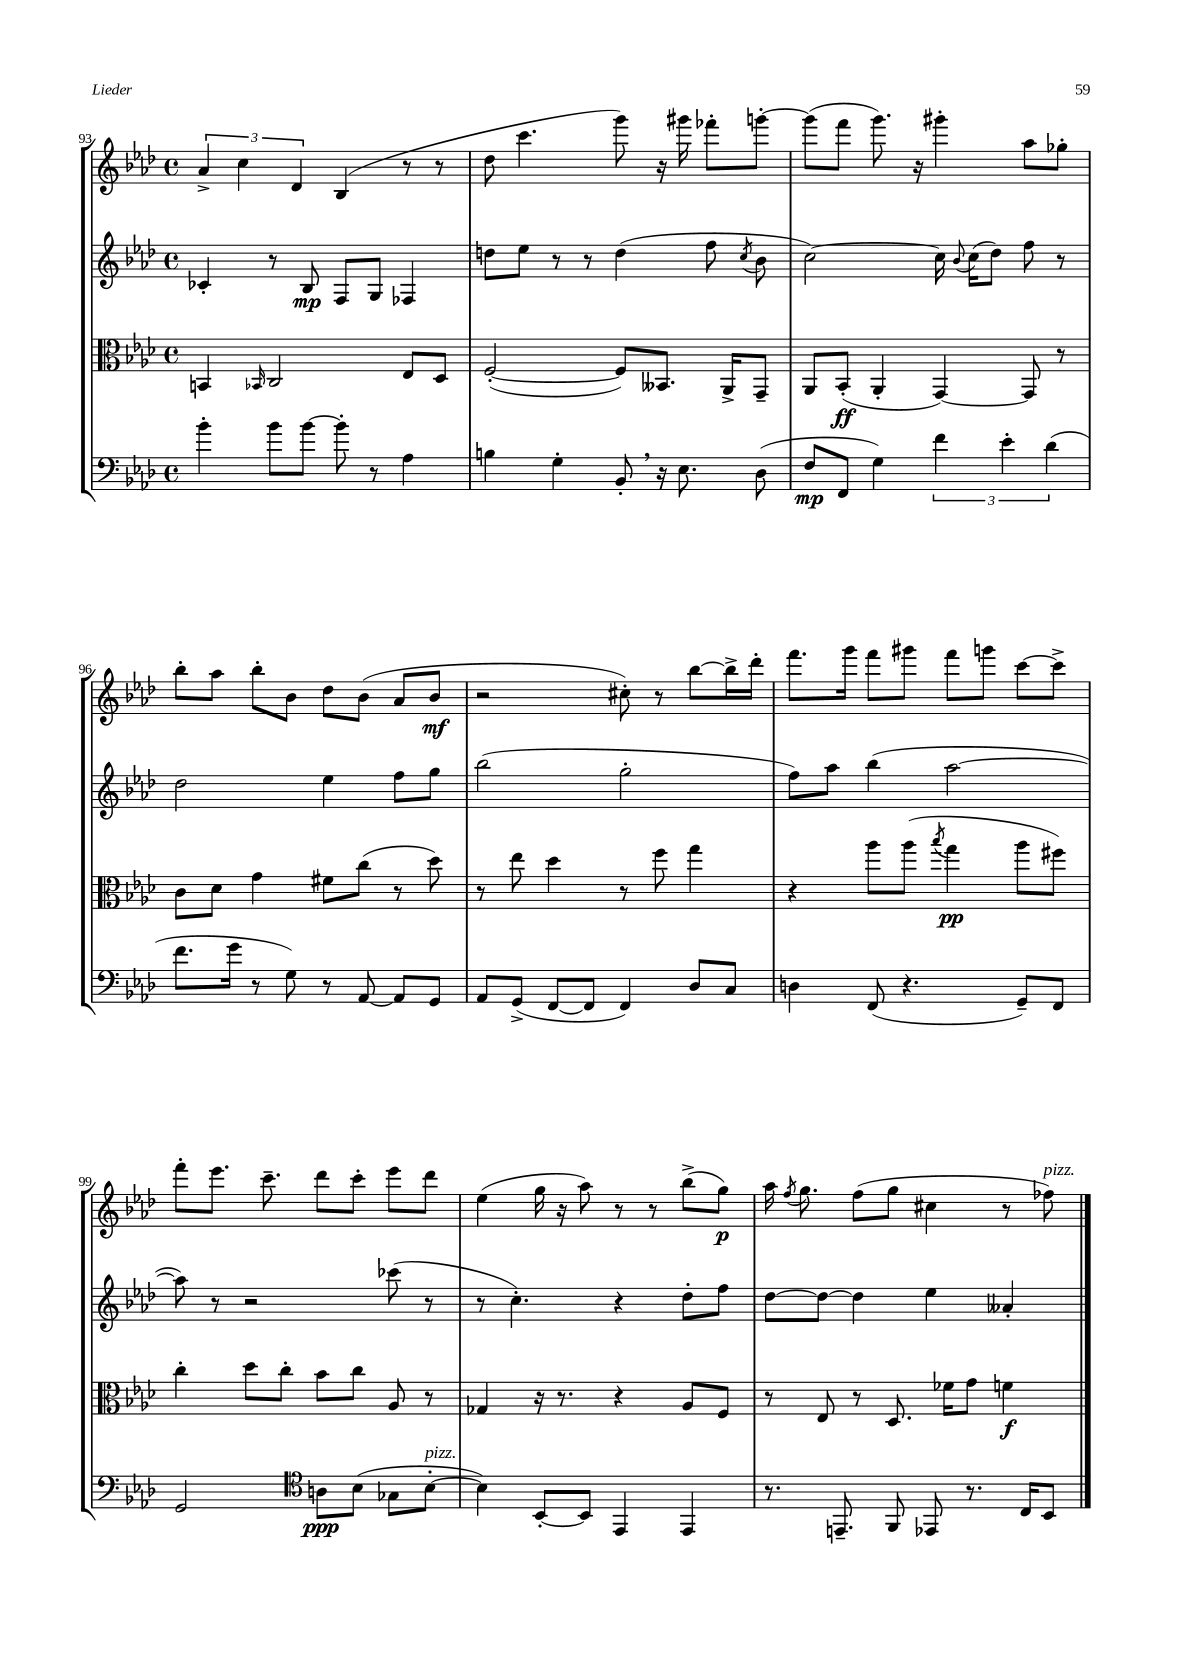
<<
\new StaffGroup <<
\new Staff = "s0" {
    \clef treble \key aes \major \defaultTimeSignature \time 4/4
    \autoBeamOff \tuplet 3/2 { aes'4-> c''4 des'4 } bes4( r8 r8 |
    des''8 c'''4. g'''8) r16 gis'''16 fes'''8[-. g'''8]~-. |
    g'''8[( f'''8] g'''8.) r16 gis'''4-. aes''8[ ges''8]-. |
    bes''8[-. aes''8] bes''8[-. bes'8] des''8[ bes'8]( aes'8[ bes'8]\mf |
    r2 cis''8-.) r8 bes''8[~ bes''16-> des'''16]-. |
    f'''8.[ g'''16] f'''8[ gis'''8] f'''8[ g'''8] c'''8[~ c'''8]-> |
    f'''8[-. ees'''8.] c'''8.-- des'''8[ c'''8]-. ees'''8[ des'''8] |
    ees''4( g''16 r16 aes''8) r8 r8 bes''8[->( g''8]\p) |
    aes''16 \acciaccatura { f''8 } g''8. f''8[( g''8] cis''4 r8 fes''8^\markup { \italic "pizz." }) \bar "|." |
}
\new Staff = "s1" {
    \clef treble \key aes \major \defaultTimeSignature \time 4/4
    \autoBeamOff ces'4-. r8 bes8\mp f8[ g8] fes4 |
    d''8[ ees''8] r8 r8 d''4( f''8 \acciaccatura { c''8 } bes'8 |
    c''2~) c''16 \appoggiatura { bes'8 } c''16[( des''8]) f''8 r8 |
    des''2 ees''4 f''8[ g''8] |
    bes''2( g''2-. |
    f''8[) aes''8] bes''4( aes''2~ |
    aes''8) r8 r2 ces'''8( r8 |
    r8 c''4.-.) r4 des''8[-. f''8] |
    des''8[~ des''8]~ des''4 ees''4 aeses'4-. \bar "|." |
}
\new Staff = "s2" {
    \clef alto \key aes \major \defaultTimeSignature \time 4/4
    \autoBeamOff b,4 \grace { bes,16 } c2 ees8[ des8] |
    f2~-.( f8[) beses,8.] aes,16[-> g,8]-- |
    aes,8[ bes,8]-.\ff( aes,4-. g,4~) g,8 r8 |
    c'8[ des'8] g'4 fis'8[ c''8]( r8 des''8) |
    r8 ees''8 des''4 r8 f''8 g''4 |
    r4 aes''8[ aes''8]( \acciaccatura { bes''8 } g''4\pp aes''8[ fis''8]) |
    c''4-. des''8[ c''8]-. bes'8[ c''8] aes8 r8 |
    ges4 r16 r8. r4 aes8[ f8] |
    r8 ees8 r8 des8. fes'16[ g'8] f'4\f \bar "|." |
}
\new Staff = "s3" {
    \clef bass \key aes \major \defaultTimeSignature \time 4/4
    \autoBeamOff bes'4-. bes'8[ bes'8]~ bes'8-. r8 aes4 |
    b4 g4-. bes,8-. \breathe r16 ees8. des8( |
    f8[\mp f,8] g4) \tuplet 3/2 { f'4 ees'4-. des'4( } |
    f'8.[ g'16] r8 g8) r8 aes,8~ aes,8[ g,8] |
    aes,8[ g,8]->( f,8[~ f,8] f,4) des8[ c8] |
    d4 f,8( r4. g,8[--) f,8] |
    g,2 \clef tenor a8[\ppp bes8]( ges8[ bes8]~-.^\markup { \italic "pizz." } |
    bes4) bes,8[~-. bes,8] ees,4 ees,4 |
    r8. e,8.-- f,8 ees,8 r8. c16[ bes,8] \bar "|." |
}
>>
>>
\layout { \context { \Score currentBarNumber = #93 } }
